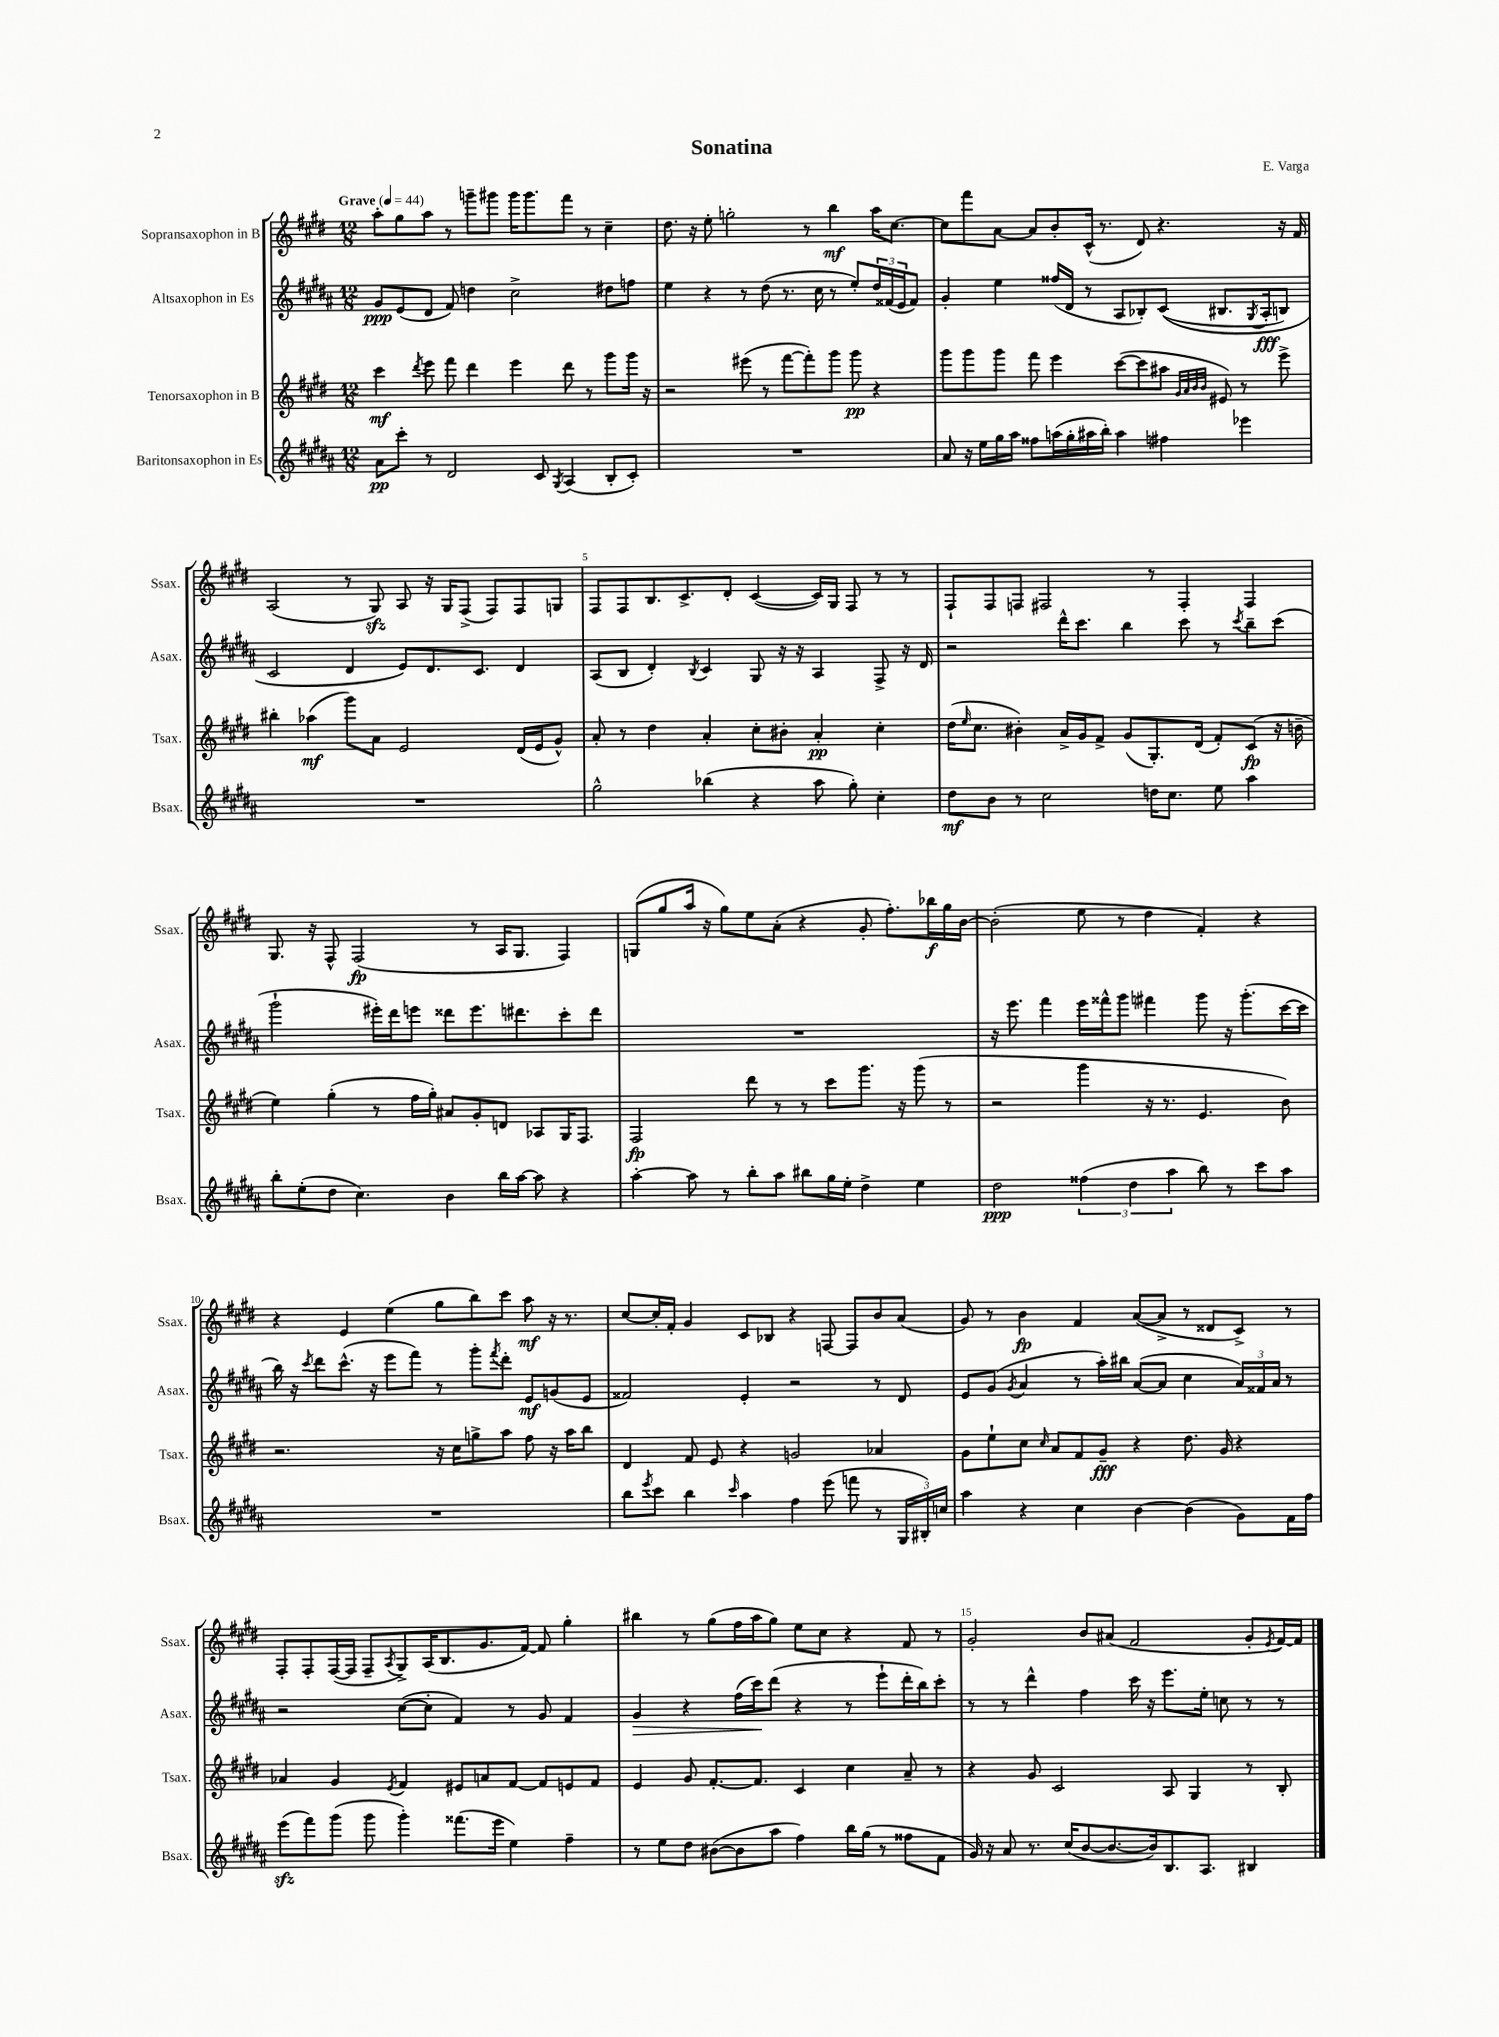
\header { title = "Sonatina" composer = "E. Varga" }
<<
\new StaffGroup <<
\new Staff = "s0" \with { instrumentName = "Sopransaxophon in B" shortInstrumentName = "Ssax." } {
    \clef treble \key e \major \numericTimeSignature \time 12/8 \tempo "Grave" 4 = 44
    a''8-. gis''8 a''8 r8 g'''8-- gis'''8 gis'''16 gis'''8. fis'''8 r8 cis''4-- |
    dis''8. r16 e''8-. g''2-. r8 b''4\mf a''16 cis''8.~ |
    cis''8 fis'''8 a'8~ a'8 b'8-. cis'16-^( r8. dis'8) r4. r16 fis'16 |
    a2( r8 gis8\sfz) a8 r16 gis16 fis8->( fis8) fis8 g8 |
    fis8 fis8 b8. cis'8.-> dis'8-. cis'4~( cis'16) gis16 fis8 r8 r8 |
    fis8-! fis8 f8 fis2 r8 fis4-. fis4 |
    gis8. r16 fis8-^ fis2\fp( r8 a16 gis8. fis4) |
    g8( gis''8 a''16 r16 gis''8) e''8 a'8-.( r4 gis'8-. fis''8.-.) bes''16\f gis''16 b'16~ |
    b'2-.( e''8 r8 dis''4 fis'4-.) r4 |
    r4 e'4 e''4( gis''8 b''8) cis'''8 a''8\mf r16 r8. |
    cis''8~ cis''16-. fis'16-. gis'4 cis'8 bes8 r4 f8~ f8 b'8 a'8( |
    gis'8) r8 b'4\fp fis'4 a'8~( a'8-> r8 disis'8 cis'8->) r8 |
    fis8-. fis8-. fis16~( fis16 fis8-- \acciaccatura { a8 } gis8->) a16( b8. gis'8. fis'16~) fis'8 gis''4-. |
    bis''4 r8 gis''8( fis''16 a''16 gis''8) e''8 cis''8 r4 fis'8 r8 |
    gis'2-. b'8 ais'8( fis'2 gis'8-. \acciaccatura { e'8 } fis'16~) fis'16 \bar "|." |
}
\new Staff = "s1" \with { instrumentName = "Altsaxophon in Es" shortInstrumentName = "Asax." } {
    \clef treble \key b \major \numericTimeSignature \time 12/8
    gis'8\ppp e'8( dis'8 fis'8) d''4 cis''2-> dis''8 f''8 |
    e''4 r4 r8 dis''8( r8. cis''16 r8 e''8-.) \tuplet 3/2 { dis''16 fisis'16( e'16 } fisis'8) |
    gis'4-. e''4 fisis''16( dis'16 r8 ais8 bes8-.) cis'8(\( bis8. \acciaccatura { gis8 } ais16-.\fff b8) |
    cis'2 dis'4 e'8\) dis'8. cis'8. dis'4 |
    ais8( b8 dis'4-.) \acciaccatura { b8 } cis'4 gis8 r16 r16 ais4 fis8-> r16 dis'16 |
    r2 dis'''16-^ cis'''8. b''4 cis'''8 r8 \acciaccatura { cis'''8 } b''8-- cis'''8( |
    gis'''2-! eis'''16-.) dis'''16 e'''8 disis'''8 e'''8. dis'''8. cis'''8-. dis'''8 |
    R1. |
    r16 e'''8. fis'''4 e'''16 fisis'''16-^ gis'''8 fis'''4 gis'''8 r16 gis'''8.-.( cis'''16~ cis'''16 |
    b''16) r16 \acciaccatura { cis'''8 } dis'''8 cis'''8.-^( r16 e'''8 fis'''8) r8 gis'''8-. \acciaccatura { fis'''8 } dis'''8-. e'8\mf g'8( e'8 |
    fisis'2) e'4-. r2 r8 dis'8 |
    e'8 gis'8( \acciaccatura { gis'8 } ais'4 r8 ais''16-.) bis''16 ais'8~( ais'8 cis''4 \tuplet 3/2 { ais'16) fisis'16 ais'16 } r8 |
    r2 cis''8~( cis''8-. fis'4) r8 gis'8 fis'4 |
    gis'4\> r4 fis''16( cis'''16\!) dis'''8( r4 r8 e'''8-! dis'''16-. b''16) cis'''8-. |
    r8 r8 dis'''4-^ fis''4 cis'''16 r16 e'''8. e''16-. c''8 r8 r8 \bar "|." |
}
\new Staff = "s2" \with { instrumentName = "Tenorsaxophon in B" shortInstrumentName = "Tsax." } {
    \clef treble \key e \major \numericTimeSignature \time 12/8
    cis'''4\mf \acciaccatura { dis'''8 } e'''8 fis'''8 dis'''4 e'''4 dis'''8 r8 gis'''8 gis'''16 r16 |
    r2 eis'''8( r8 fis'''8~ fis'''8-.) gis'''8 gis'''8\pp r4 |
    gis'''8 gis'''8 gis'''8 fis'''8 e'''4 cis'''8~( cis'''8 ais''8 \grace { gis'32 a'32 b'32 b'32 } eis'8) r8 e'''8-> |
    bis''4-. aes''4\mf( gis'''8) a'8 e'2 dis'16( e'16 gis'8-^) |
    a'8-. r8 dis''4 a'4-. cis''8-. bis'8-. a'4-.\pp cis''4-. |
    dis''16( \grace { e''16 } cis''8. bis'4-.) a'16-> gis'16 fis'8-> gis'8( gis8.-.) dis'16( fis'8-.) cis'8\fp( r16 b'16-- |
    e''4) gis''4-.( r8 fis''16 gis''16-.) ais'8 gis'8-. d'8 aes8 gis16 fis8. |
    fis2\fp dis'''8 r8 r8 cis'''8 gis'''8. r16 gis'''8( r8 |
    r2 gis'''4 r16 r8. e'4. b'8) |
    r2. r16 cis''16 g''8-> a''8 fis''8 r16 a''16 b''8 |
    dis'4 fis'8 e'8 r4 g'2 aes'4 |
    gis'8 e''8-! cis''8 \grace { cis''16 } a'8 fis'8 gis'8--\fff r4 dis''8. gis'16 r4 |
    aes'4 gis'4 \acciaccatura { e'8 } fis'4 eis'8 a'8 fis'8~ fis'8 e'8 fis'8 |
    e'4 gis'8 fis'8.~-. fis'8. cis'4 cis''4 a'8-- r8 |
    r4 gis'8 cis'2 a8 gis4 r8 b8-. \bar "|." |
}
\new Staff = "s3" \with { instrumentName = "Baritonsaxophon in Es" shortInstrumentName = "Bsax." } {
    \clef treble \key b \major \numericTimeSignature \time 12/8
    ais'8\pp cis'''8-. r8 dis'2 cis'8 \acciaccatura { gis8 } ais4( b8-. cis'8-.) |
    R1. |
    ais'8 r16 e''16 gis''16 ais''16 fisis''8 a''16( gis''16-. ais''16 b''16-.) ais''4 fis''4 ees'''4 |
    R1. |
    gis''2-^ bes''4( r4 ais''8 gis''8-.) cis''4-. |
    dis''8\mf b'8 r8 cis''2 d''16 cis''8. e''8 ais''4 |
    b''8-. e''8-.( dis''8 cis''4.) b'4 b''16 ais''16~ ais''8 r4 |
    ais''4~-. ais''8 r8 b''8-. ais''8 bis''8 gis''16 e''16-. dis''4-> e''4 |
    dis''2\ppp \tuplet 3/2 { fisis''4( dis''4 ais''4 } b''8) r8 cis'''8 ais''8 |
    R1. |
    b''8 \acciaccatura { e'''8 } cis'''8 b''4 \grace { cis'''16 } ais''4 fis''4 e'''8( f'''8 r8 \tuplet 3/2 { gis16 bis16-.) c''16 } |
    ais''4 r4 cis''4 b'4~ b'4( gis'8) fis'16 fis''16 |
    e'''8\sfz( fis'''8) gis'''8( gis'''8 gis'''4-.) fisis'''8.( e'''16 e''4) fis''4-- |
    r8 e''8 dis''8 bis'8~( bis'8 ais''8 fis''4) b''16 gis''16( r8 fisis''8 fis'8 |
    gis'16) r16 ais'8 r8. cis''16( b'8~ b'8.~ b'16) b8. ais8. bis4 \bar "|." |
}
>>
>>
\layout { \context { \Score \override BarNumber.break-visibility = ##(#f #t #t) barNumberVisibility = #(every-nth-bar-number-visible 5) } }
